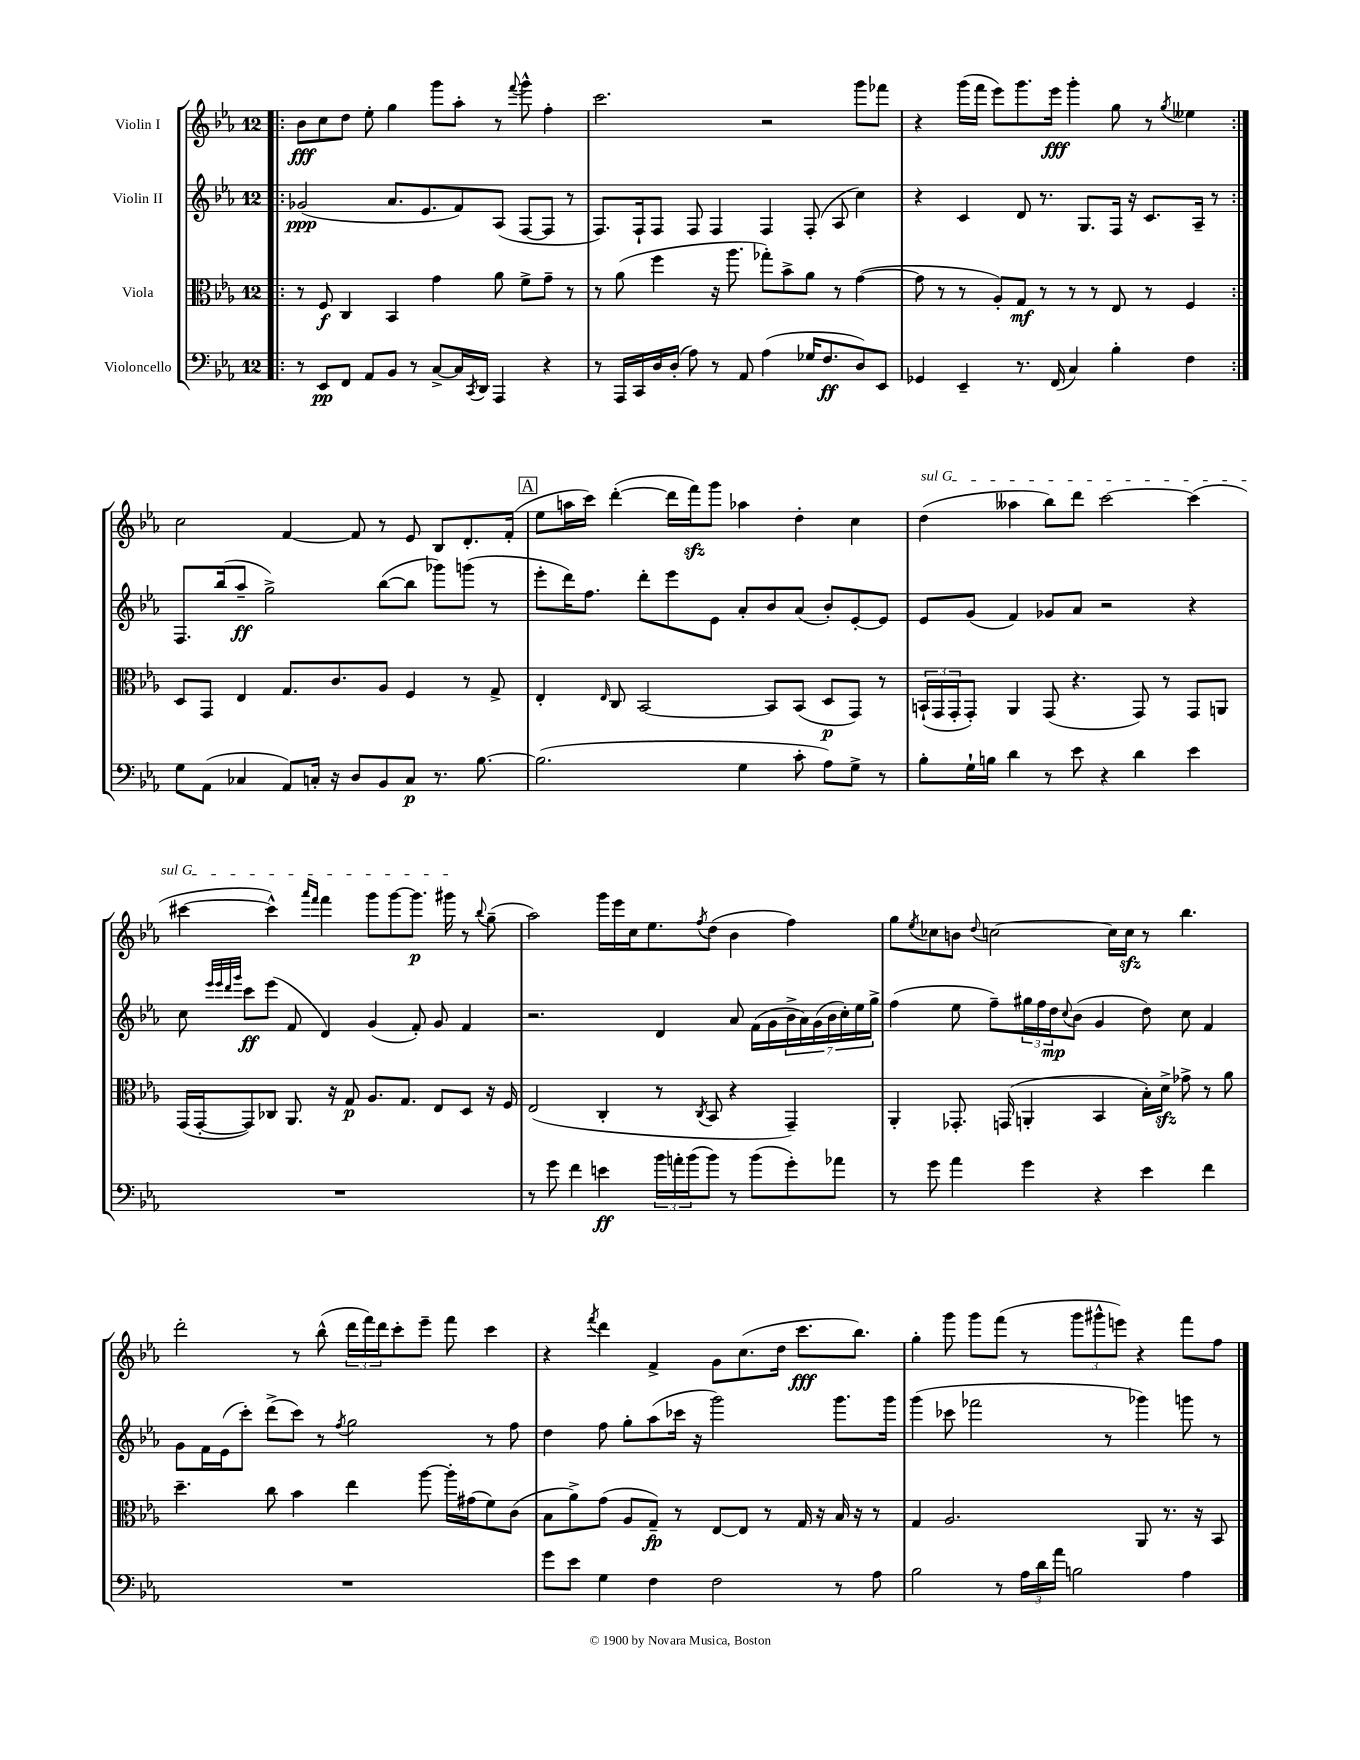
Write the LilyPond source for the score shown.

<<
\new StaffGroup <<
\new Staff = "s0" \with { instrumentName = "Violin I" } {
    \clef treble \key ees \major \once \override Staff.TimeSignature.style = #'single-digit \time 12/8
    \repeat volta 2 { \bar ".|:" bes'8\fff c''8 d''8 ees''8-. g''4 g'''8 aes''8-. r8 \appoggiatura { f'''8 } g'''8-^ f''4-. |
    c'''2. r2 g'''8 fes'''8 |
    r4 g'''16( f'''16 ees'''8) g'''8. ees'''16\fff g'''4-. g''8 r8 \acciaccatura { g''8 } eeses''4 | }
    c''2 f'4~ f'8 r8 ees'8 bes8 d'8.-. f'16-.( |
    \mark \markup { \box "A" } ees''8 a''16 c'''16) d'''4~-.( d'''16 f'''16\sfz) g'''8 aes''4 d''4-. c''4 |
    \once \override TextSpanner.bound-details.left.text = \markup { \italic "sul G" } d''4\startTextSpan( aeses''4 bes''8) d'''8 c'''2~ c'''4( |
    cis'''4~ cis'''4-^) \grace { aes'''16 f'''16 } f'''4 g'''8 g'''8~ g'''8.\p gis'''16\stopTextSpan r8 \appoggiatura { bes''8 } g''8--( |
    aes''2) g'''16 ees'''16 c''16 ees''8. \acciaccatura { f''8 } d''8( bes'4 f''4) |
    g''8 \acciaccatura { ees''8 } ces''8 b'8 \appoggiatura { d''8 } c''2~ c''16 c''16\sfz r8 bes''4. |
    d'''2-. r8 bes''8-^( \tuplet 3/2 { d'''16 f'''16) d'''16 } c'''8-. ees'''8-- f'''8 c'''4 |
    r4 \acciaccatura { f'''8 } d'''4 f'4-> g'8 c''8.( d''16 c'''8.\fff bes''8.) |
    g''4-. g'''8 g'''8 f'''8( r8 \tuplet 3/2 { g'''8 gis'''8-^ e'''8) } r4 f'''8 f''8 \bar "|." |
}
\new Staff = "s1" \with { instrumentName = "Violin II" } {
    \clef treble \key ees \major \once \override Staff.TimeSignature.style = #'single-digit \time 12/8
    \repeat volta 2 { \bar ".|:" ges'2\ppp( aes'8. ees'8. f'8) aes8( f8~ f8 r8 |
    f8.) f16-! f8 f8 f4 f4 f8-.( aes8 c''4) |
    r4 c'4 d'8 r8. g8. f16 r16 c'8. aes16-- r8 | }
    f8. bes''16( aes''8--\ff g''2->) bes''8~( bes''8 ges'''8) g'''8( r8 |
    \mark \markup { \box "A" } ees'''8-. d'''16) f''8. d'''8-. ees'''8 ees'8 aes'8-. bes'8 aes'8( bes'8-.) ees'8~-. ees'8 |
    ees'8 g'8( f'4) ges'8 aes'8 r2 r4 |
    c''8 \grace { ees'''32 ees'''32 d'''32 g'''32 } c'''8\ff ees'''8( f'8 d'4) g'4( f'8-.) g'8 f'4 |
    r2. d'4 aes'8 f'16( g'16 \tuplet 7/4 { bes'16-> aes'16) g'16( bes'16 c''16-.) ees''16 g''16-> } |
    f''4( ees''8 f''8--) \tuplet 3/2 { gis''16 f''16 d''16\mp } \appoggiatura { c''8 } bes'8( g'4 d''8) c''8 f'4 |
    g'8 f'16 ees'16( c'''8-.) d'''8->( c'''8) r8 \acciaccatura { f''8 } g''2 r8 f''8 |
    d''4 f''8 g''8-. aes''8( ces'''16 r16 g'''2) g'''8. g'''16 |
    g'''4( ces'''8 fes'''2 r8 ges'''4) g'''8 r8 \bar "|." |
}
\new Staff = "s2" \with { instrumentName = "Viola" } {
    \clef alto \key ees \major \once \override Staff.TimeSignature.style = #'single-digit \time 12/8
    \repeat volta 2 { \bar ".|:" r8 f8\f c4 bes,4 g'4 aes'8 f'8-> g'8-- r8 |
    r8 aes'8( f''4 r16 aes''8. ges''8-.) bes'8-> aes'8 r8 g'4~( |
    g'8 r8 r8 aes8-.) g8\mf r8 r8 r8 ees8 r8 f4 | }
    d8 g,8 ees4 g8. c'8. aes8 f4 r8 g8-> |
    \mark \markup { \box "A" } ees4-. \grace { ees16 } c8 bes,2~ bes,8 bes,8( d8\p g,8) r8 |
    \tuplet 3/2 { b,16-!( g,16 g,16-. } g,8-.) aes,4 g,8( r4. g,8) r8 g,8 a,8 |
    g,16( g,16~-. g,8) ces8 aes,8. r16 g8\p aes8. g8. ees8 d8 r16 f16 |
    ees2( c4-. r8 \acciaccatura { c8 } bes,8 r4 g,4--) |
    aes,4-. ges,8.-. g,16( a,4-. bes,4 bes16-.) d'16->\sfz ges'8-> r8 aes'8 |
    d''4.-- c''8 bes'4 ees''4 aes''8~ aes''16-. gis'16( f'8) c'8( |
    bes8 aes'8->) g'8( aes8 g8--\fp) r8 ees8~ ees8 r8 g16 r16 bes16 r16 r8 |
    g4 aes2. aes,8 r8. r16 bes,8 \bar "|." |
}
\new Staff = "s3" \with { instrumentName = "Violoncello" } {
    \clef bass \key ees \major \once \override Staff.TimeSignature.style = #'single-digit \time 12/8
    \repeat volta 2 { \bar ".|:" r8 ees,8\pp f,8 aes,8 bes,8 r8 c8~-> c16 \acciaccatura { c,8 } d,16 aes,,4 r4 |
    r8 aes,,16 c,16 d16 d16-.( aes8) r8 aes,8 aes4( ges16 f8.\ff d8) ees,8 |
    ges,4 ees,4-- r8. f,16( c4) bes4-. f4 | }
    g8 aes,8( ces4 aes,8) c16-. r16 d8 bes,8 c8\p r8. bes8.~ |
    \mark \markup { \box "A" } bes2.( g4 c'8-. aes8) g8-> r8 |
    bes8-. g16-! b16 d'4 r8 ees'8 r4 d'4 ees'4 |
    R1. |
    r8 g'8 f'4 e'4\ff \tuplet 3/2 { bes'16 a'16-. bes'16( } bes'8) r8 bes'8( g'8-.) aes'8 |
    r8 g'8 aes'4 g'4 r4 ees'4 f'4 |
    R1. |
    g'8 ees'8 g4 f4 f2 r8 aes8 |
    bes2 r8 \tuplet 3/2 { aes16 d'16 aes'16 } b2 aes4 \bar "|." |
}
>>
>>
\layout { \context { \Score \remove "Bar_number_engraver" } }
